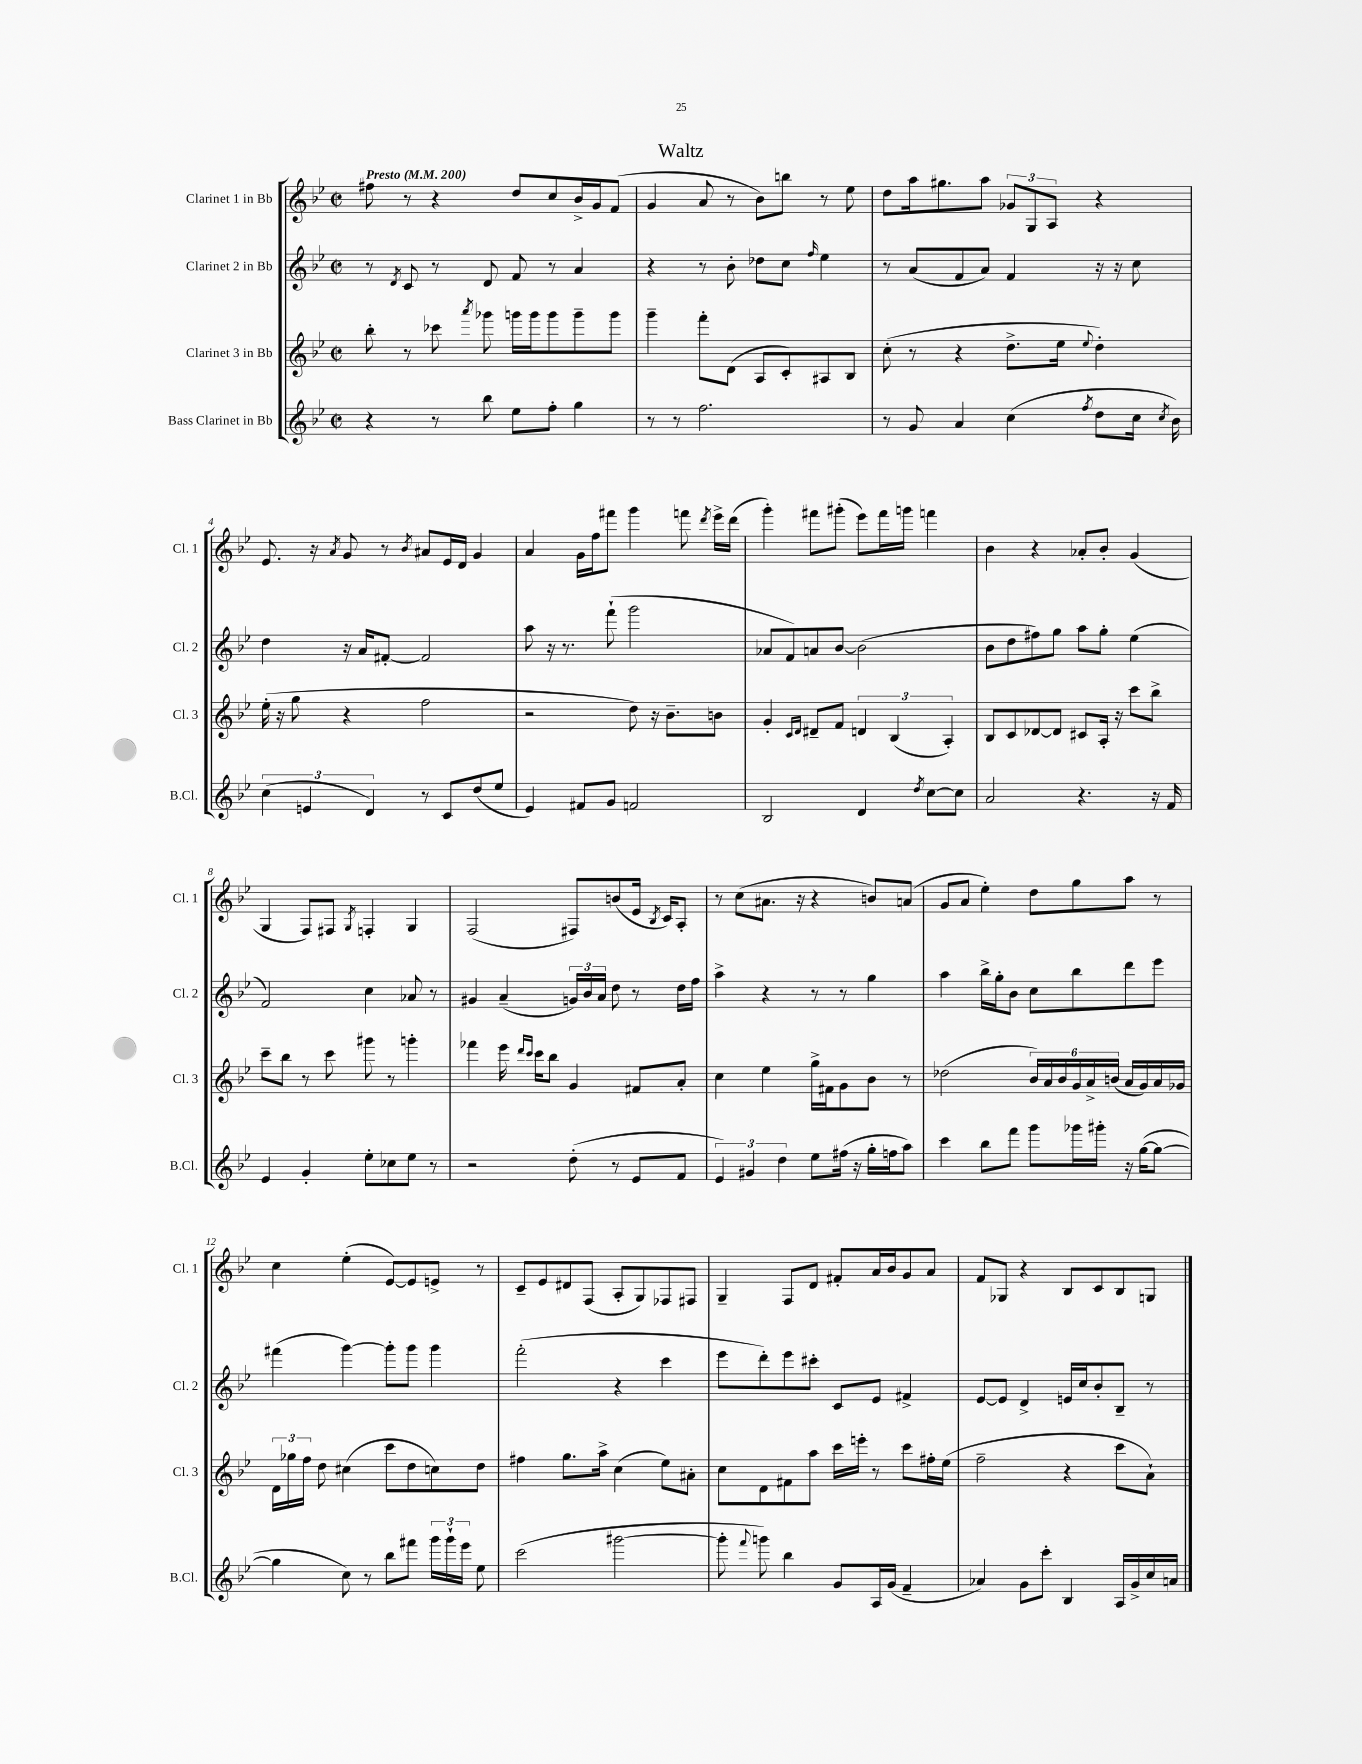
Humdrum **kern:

**kern	**kern	**kern	**kern
*staff4	*staff3	*staff2	*staff1
*clefG2	*clefG2	*clefG2	*clefG2
*k[b-e-]	*k[b-e-]	*k[b-e-]	*k[b-e-]
*M2/2	*M2/2	*M2/2	*M2/2
*met(c|)	*met(c|)	*met(c|)	*met(c|)
*MM200	*MM200	*MM200	*MM200
4r	8bb-'	8r	8ff#
.	.	8qd	.
.	8r	8c	8r
8r	8ccc-	8r	4r
.	8qaaa	.	.
8bb-	8ggg-	8d	.
8ee-	16ggg	8f	8dd
.	16ggg	.	.
8ff'	8ggg	8r	8cc
4gg	8ggg~	4a	16b-^
.	.	.	16g
.	8ggg	.	(8f
=	=	=	=
8r	4ggg~	4r	4g
8r	.	.	.
2.ff	8fff'	8r	8a
.	(8d	8b-'	8r
.	8A	8dd-	8b-)
.	8c')	8cc	8bb
.	.	16qqff	.
.	8A#	4ee-	8r
.	8B-	.	8ee-
=	=	=	=
8r	(8cc'	8r	8dd
8g	8r	(8a	16aa
.	.	.	8.gg#
4a	4r	8f	.
.	.	8a)	8aa
(4cc	8.dd^	4f	12g-
.	.	.	12G
.	.	.	12A
.	16ee-	.	.
8qff	8qqee-	.	.
8dd	4dd')	16r	4r
.	.	16r	.
16cc	.	8cc	.
8qcc	.	.	.
16b-)	.	.	.
=	=	=	=
(6cc	(16ee-'	4dd	8.e-
.	16r	.	.
.	8gg	.	.
6e	.	.	.
.	.	.	16r
.	.	.	8qa
.	4r	16r	8g
.	.	16a	.
6d)	.	.	.
.	.	[8f#'	8r
.	.	.	8qb-
8r	2ff	2f#]	8a#
8c	.	.	16e-
.	.	.	16d
(8dd	.	.	4g
8ee-	.	.	.
=	=	=	=
4e-)	2r	8aa	4a
.	.	16r	.
.	.	8.r	.
8f#	.	.	16g
.	.	.	16ff
8g	.	(8fff`	8fff#
2f	8dd)	2ggg	4ggg
.	16r	.	.
.	8.b-~	.	.
.	.	.	8fff
.	.	.	8qddd
.	8b	.	16eee-^
.	.	.	(16ddd
=	=	=	=
2B-	4g'	8a-	4ggg')
.	.	8f)	.
.	16qqc	.	.
.	16qqd	.	.
.	8d#~	8a	8fff#
.	8f	[8b-	(8ggg#'
4d	6d	(2b-]	8eee-)
.	.	.	16fff#
.	(6B-	.	.
.	.	.	16ggg
8qdd	.	.	.
[8cc	.	.	4fff
.	6A')	.	.
8cc]	.	.	.
=	=	=	=
2a	8B-	8b-	4b-
.	8c	8dd	.
.	[8d-	8ff#)	4r
.	8d-]	8gg	.
4.r	8c#	8aa	8a-'
.	16A'	8gg'	8b-'
.	16r	.	.
.	8ccc	(4ee-	(4g
16r	8bb-^	.	.
16f	.	.	.
=	=	=	=
4e-	8ccc~	2f)	4G
.	8bb-	.	.
4g'	8r	.	8F)
.	8ccc	.	8F#
.	.	.	8qG
8ee-'	8ggg#	4cc	4F'
8cc-	8r	.	.
8ee-	4ggg'	8a-	4G
8r	.	8r	.
=	=	=	=
2r	4fff-	4g#	(2F
.	16eee-	(4a~	.
.	16qqddd	.	.
.	16qqccc	.	.
.	16ccc	.	.
.	8bb-	.	.
(8dd'	4g	24g)	8F#)
.	.	24b-	.
.	.	24a	.
8r	.	8dd	(8b
8e-	8f#	8r	16e-
.	.	.	8qB-
.	.	.	16c)
8f	8a'	16dd	8A'
.	.	16ff	.
=	=	=	=
6e-)	4cc	4aa^	8r
.	.	.	(8cc
6g#	.	.	.
.	4ee-	4r	8.a#
6dd	.	.	.
.	.	.	16r
8ee-	16gg^	8r	4r
.	16f#	.	.
(16ff#	8g	8r	.
16r	.	.	.
16gg'	8b-	4gg	8b)
16ff	.	.	.
8aa)	8r	.	(8a
=	=	=	=
4ccc	(2dd-	4aa	8g
.	.	.	8a
8bb-	.	16bb-^	4ee-')
.	.	16gg'	.
8fff	.	8b-	.
8ggg	24b-)	8cc	8dd
.	24a	.	.
.	24b-	.	.
16ggg-	24g	8bb-	8gg
.	24a^	.	.
16ggg#'	.	.	.
.	(24b	.	.
16r	16a	8ddd	8aa
([16gg	16g)	.	.
8gg_	16a	8eee-	8r
.	16g-	.	.
=	=	=	=
4gg]	24d	(4fff#	4cc
.	24gg-	.	.
.	24ff	.	.
.	8dd	.	.
8cc)	(4cc#	[4ggg)	(4ee-'
8r	.	.	.
8bb-	8ccc	8ggg']	[8e-)
8fff#	8dd	8ggg	8e-]
24ggg	8cc)	4ggg	8e^
24ggg`	.	.	.
24eee-	.	.	.
8ee-	8dd	.	8r
=	=	=	=
(2ccc	4ff#	(2fff'	8c~
.	.	.	8e-
.	8.gg	.	8d#
.	.	.	(8F
.	16aa^	.	.
[2ggg#	(4cc	4r	8A'
.	.	.	8G)
.	8ee-)	4ccc	8F-
.	8a#'	.	8F#
=	=	=	=
8ggg#']	8cc	8eee-	4G~
8qqfff	.	.	.
8ggg)	8d	8ddd')	.
4bb-	8f#	8eee-	8F
.	8aa	8ccc#'	8d
8g	16ccc	8c	8f#'
.	16eee'	.	.
16A	8r	8e-	16a
(16g	.	.	16b-
4f~	8ccc	4f#^	8g
.	16ff#'	.	8a
.	(16ee-	.	.
=	=	=	=
4a-)	2ff~	[8e-	8f
.	.	8e-]	8G-
8g	.	4d^	4r
8ccc'	.	.	.
4B-	4r	16e	8B-
.	.	16cc	.
.	.	8b-'	8c
16A	8ccc	8B-~	8B-
16g^	.	.	.
16cc	8a`)	8r	8G
16a	.	.	.
==	==	==	==
*-	*-	*-	*-
